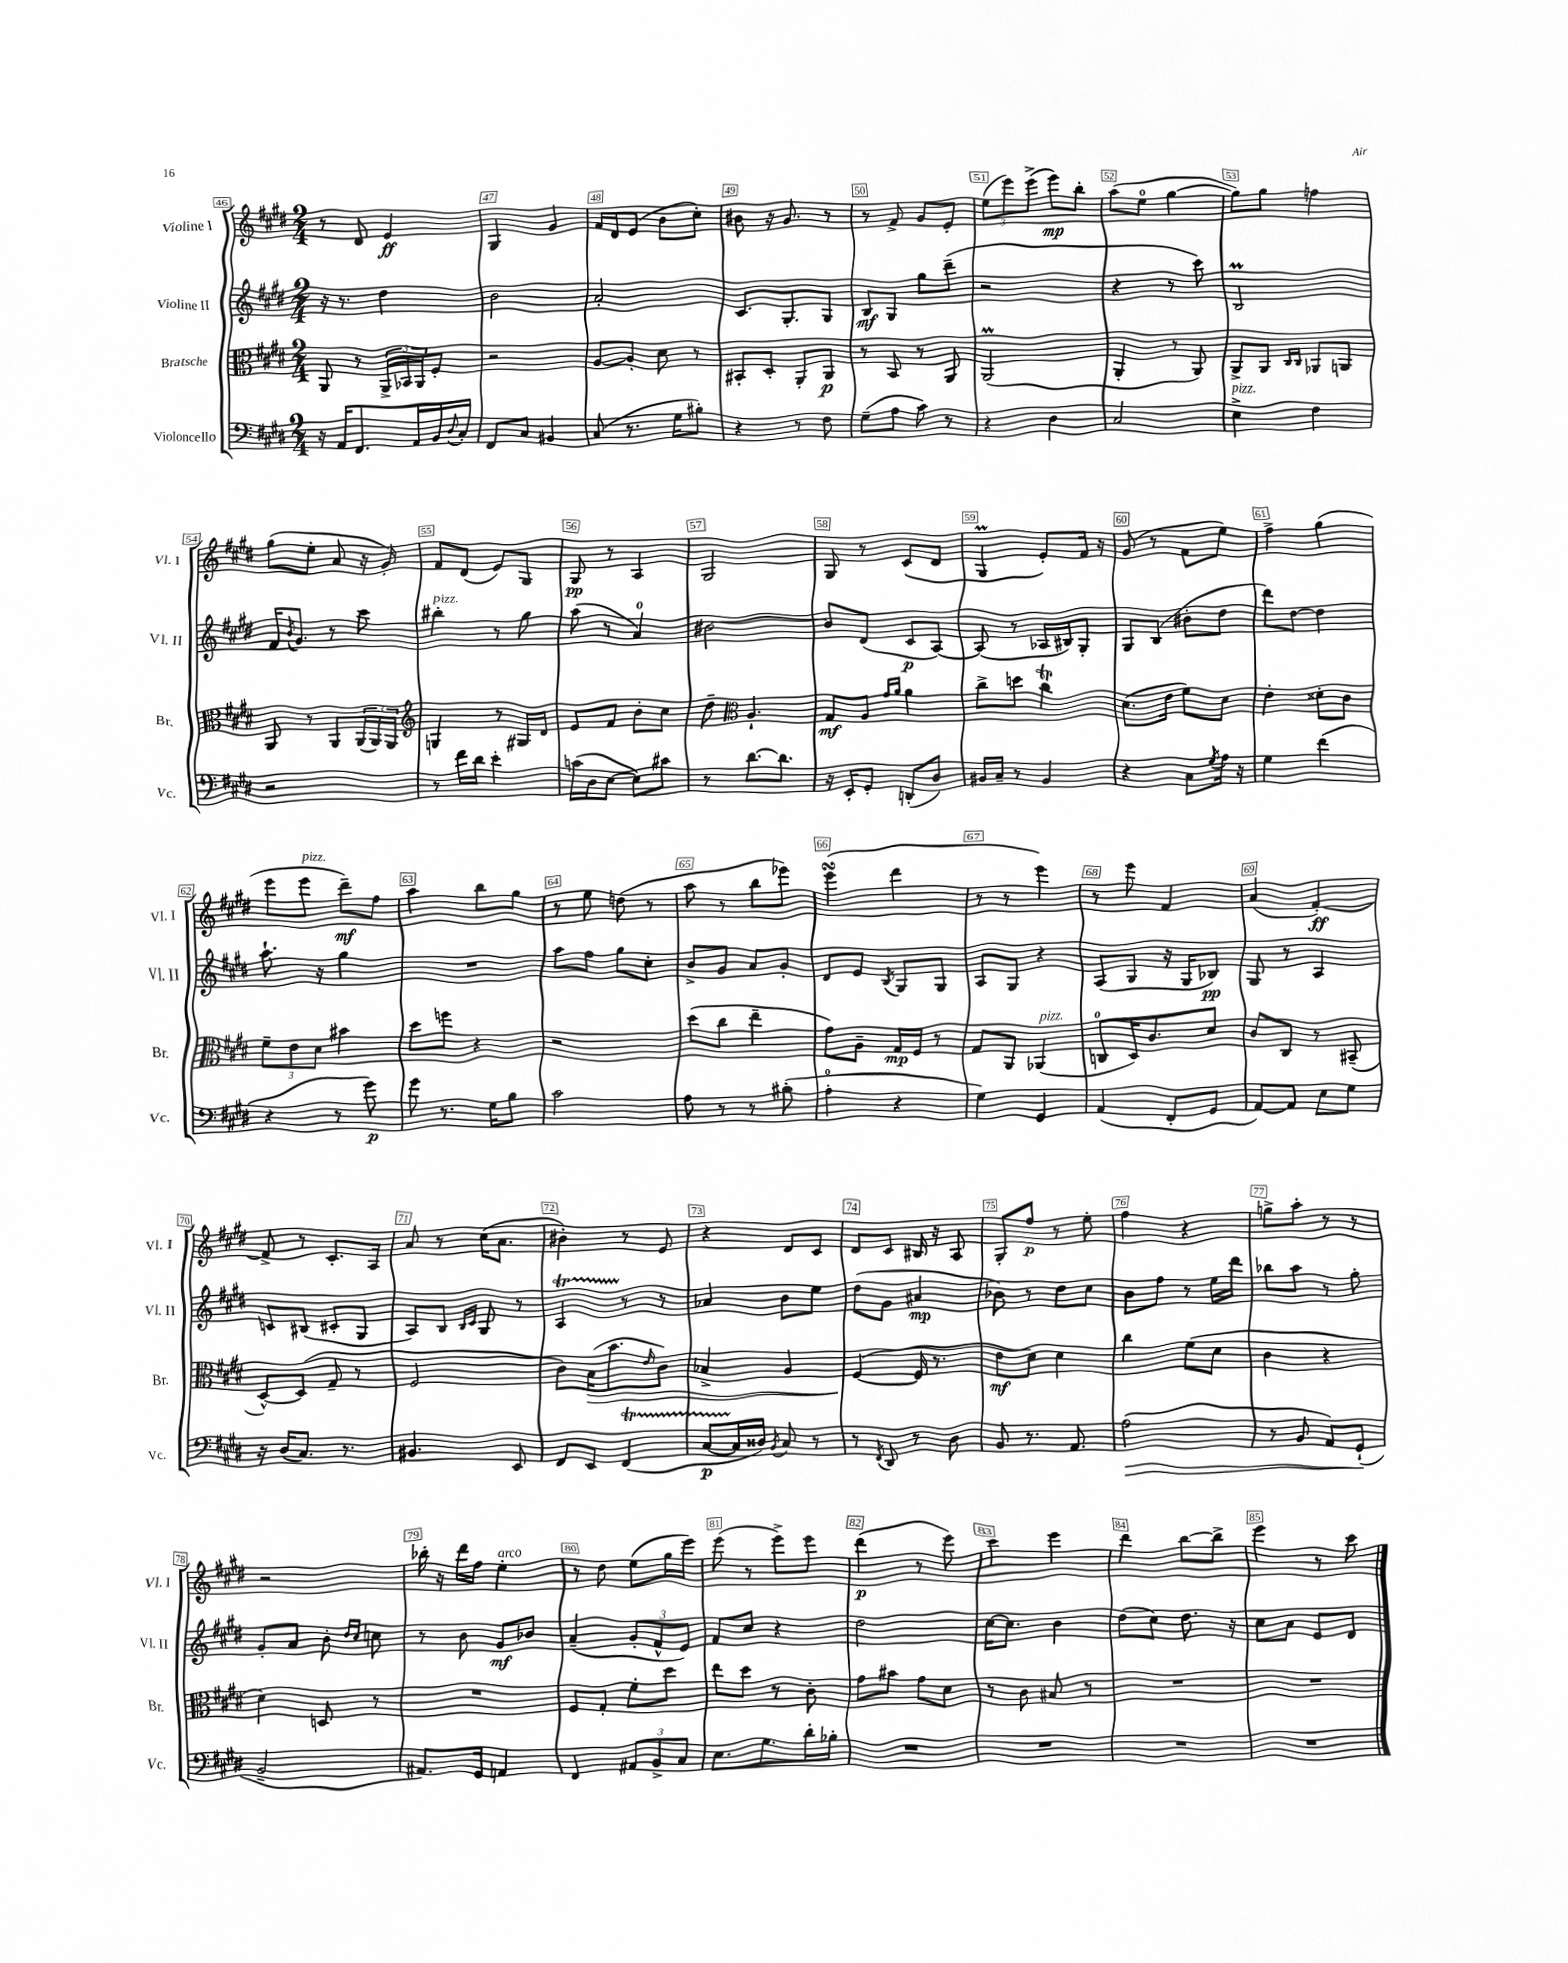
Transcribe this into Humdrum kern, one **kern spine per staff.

**kern	**dynam	**kern	**dynam	**kern	**dynam	**kern	**dynam
*part4	*part4	*part3	*part3	*part2	*part2	*part1	*part1
*staff4	*staff4	*staff3	*staff3	*staff2	*staff2	*staff1	*staff1
*I"Violoncello	*	*I"Bratsche	*	*I"Violine II	*	*I"Violine I	*
*I'Vc.	*	*I'Br.	*	*I'Vl. II	*	*I'Vl. I	*
*clefF4	*	*clefC3	*	*clefG2	*	*clefG2	*
*k[f#c#g#d#]	*	*k[f#c#g#d#]	*	*k[f#c#g#d#]	*	*k[f#c#g#d#]	*
*M2/4	*	*M2/4	*	*M2/4	*	*M2/4	*
=46	=46	=46	=46	=46	=46	=46	=46
16r	.	8AA/	.	16r	.	8r	.
16AA/KL	.	.	.	8.r	.	.	.
8.FF#/	.	8r	.	.	.	8d#/	.
.	.	24AA^/LL	.	4dd#\	.	4e/	ff
.	.	24BB-X/	.	.	.	.	.
16AA/L	.	.	.	.	.	.	.
.	.	24AA/J	.	.	.	.	.
16BB/	.	8F#'/J	.	.	.	.	.
8qqD#/	.	.	.	.	.	.	.
16C#'/JJ	.	.	.	.	.	.	.
=47	=47	=47	=47	=47	=47	=47	=47
8FF#/L	.	2r	.	2b\	.	4G#/	.
8C#/J	.	.	.	.	.	.	.
4BB#X/	.	.	.	.	.	4g#/	.
=48	=48	=48	=48	=48	=48	=48	=48
(8C#/	.	[8A/L	.	2a'/	.	16f#/LL	.
.	.	.	.	.	.	16d#/J	.
8.r	.	8A'/J]	.	.	.	(8e/J	.
.	.	8d#\	.	.	.	8b\L	.
16G#\KL	.	.	.	.	.	.	.
8B#X'\J)	.	8r	.	.	.	8cc#'\J)	.
=49	=49	=49	=49	=49	=49	=49	=49
4r	.	8BB#X'/L	.	8.c#/L	.	8b#X\	.
.	.	8D#'/J	.	.	.	16r	.
.	.	.	.	8.G#'/	.	8.g#/	.
8r	.	8AA'/L	.	.	.	.	.
8F#\	.	8AA/J	p	8G#/J	.	8r	.
=50	=50	=50	=50	=50	=50	=50	=50
(8G#~\L	.	8r	.	8B/L	mf	8r	.
8A\J	.	8BB/	.	8G#/J	.	8f#^/	.
8c#\)	.	8r	.	8gg#\L	.	8g#/L	.
8r	.	8AA/	.	(8ddd#~\J	.	8e'/J	.
=51	=51	=51	=51	=51	=51	=51	=51
4r	.	(2AAM/	.	2r	.	(12ee\L	.
.	.	.	.	.	.	12eee\)	.
.	.	.	.	.	.	(12eee^\J	.
4D#\	.	.	.	.	.	8eee\L)	mp
.	.	.	.	.	.	8bb'\J	.
=52	=52	=52	=52	=52	=52	=52	=52
2C#/	.	4AA'/	.	4r	.	(8aa\L	.
.	.	.	.	.	.	8ee\J	.
.	.	8r	.	8r	.	[4gg#\	.
.	.	8AA/)	.	8ccc#\)	.	.	.
=53	=53	=53	=53	=53	=53	=53	=53
!LO:TX:a:i:t=pizz.	!	!	!	!	!	!	!
4E^\	.	8AA^/L	.	2BM/	.	8gg#\L])	.
.	.	8AA/J	.	.	.	8gg#\J	.
.	.	16qqC#/LL	.	.	.	.	.
.	.	16qqC#/JJ	.	.	.	.	.
4F#\	.	8AA-X/L	.	.	.	4ffn\	.
.	.	8AAn/J	.	.	.	.	.
!!LO:LB:g=z
=54	=54	=54	=54	=54	=54	=54	=54
2r	.	8AA/	.	16f#/KL	.	(8gg#\L	.
.	.	.	.	8qb/	.	.	.
.	.	.	.	8.g#/J	.	.	.
.	.	8r	.	.	.	8ee'\J	.
.	.	8AA/L	.	8r	.	8a/	.
.	.	(24AA/L	.	8ccc#\	.	16r	.
.	.	24AA/)	.	.	.	.	.
.	.	.	.	.	.	16g#'/)	.
.	.	24AA/JJ	.	.	.	.	.
=55	=55	=55	=55	=55	=55	=55	=55
*	*	*clefG2	*	*	*	*	*
!	!	!	!	!LO:TX:a:i:t=pizz.	!	!	!
8r	.	4Gn/	.	4bb#X'\	.	8f#/L	.
16f#\LL	.	.	.	.	.	(8d#/J	.
16d#\JJ	.	.	.	.	.	.	.
4e'\	.	8r	.	8r	.	8e/L)	.
.	.	16G#X/LL	.	8gg#\	.	8G#/J	.
.	.	16d#/JJ	.	.	.	.	.
=56	=56	=56	=56	=56	=56	=56	=56
(16cn\LL	.	8e/L	.	(8aa\	.	8G#/	pp
16D#\J	.	.	.	.	.	.	.
[8E\J	.	8f#/J	.	8r	.	8r	.
8E\L])	.	8b'\L	.	4a/)	.	4A/	.
8c#X\J	.	8cc#\J	.	.	.	.	.
=57	=57	=57	=57	=57	=57	=57	=57
8r	.	8dd#~\	.	[2b#X\	.	2G#/	.
*	*	*clefC3	*	*	*	*	*
[8.d#\L	.	4.A`/	.	.	.	.	.
8.d#\J]	.	.	.	.	.	.	.
=58	=58	=58	=58	=58	=58	=58	=58
16r	.	8G#/L	mf	8b#/L]	.	8G#/	.
16EE'/KL	.	.	.	.	.	.	.
8GG#'/J	.	8A/J	.	(8d#/J	.	8r	.
.	.	16qqg#/LL	.	.	.	.	.
.	.	16qqa/JJ	.	.	.	.	.
(8DDn'/L	.	4a\	.	8c#/L	p	(8c#/L	.
8D#/J)	.	.	.	[8A/J)	.	8d#/J	.
=59	=59	=59	=59	=59	=59	=59	=59
16BB#X/LL	.	8cc#^\L	.	(8A/]	.	4G#m/	.
16C#~/JJ	.	.	.	.	.	.	.
8r	.	8ddn\J	.	8r	.	.	.
4BB#/	.	4cc#T\	.	16A-X/LL	.	8e'/L)	.
.	.	.	.	16B#X/J)	.	.	.
.	.	.	.	8G#'/J	.	16f#/Jk	.
.	.	.	.	.	.	16r	.
=60	=60	=60	=60	=60	=60	=60	=60
4r	.	(8.d#\L	.	8G#/L	.	(8g#/	.
.	.	.	.	(8B/J	.	8r	.
.	.	16e\Jk	.	.	.	.	.
8C#\L	.	8f#\L)	.	8b#X'\L	.	8f#\L	.
8qG#/	.	.	.	.	.	.	.
16A\Jk	.	8d#\J	.	8dd#\J	.	8ee\J)	.
16r	.	.	.	.	.	.	.
=61	=61	=61	=61	=61	=61	=61	=61
4G#\	.	4e'\	.	8ddd#\L)	.	4ff#^\	.
.	.	.	.	[8dd#\J	.	.	.
(4f#\	.	8d##X'\L	.	4dd#\]	.	(4gg#\	.
.	.	8c#\J	.	.	.	.	.
!!LO:LB:g=z
=62	=62	=62	=62	=62	=62	=62	=62
4r	.	12f#~\L	.	8.aa`\	.	8eee\L	.
.	.	12e\	.	.	.	.	.
!	!	!	!	!	!	!LO:TX:a:i:t=pizz.	!
.	.	.	.	.	.	8eee\J	.
.	.	12d#\J	.	.	.	.	.
.	.	.	.	16r	.	.	.
8r	.	4b#X\	.	4gg#\	.	8ddd#~\L)	mf
8g#\)	p	.	.	.	.	8ff#\J	.
=63	=63	=63	=63	=63	=63	=63	=63
8g#\	.	8dd#\L	.	2r	.	4aa\	.
8.r	.	8ffn\J	.	.	.	.	.
.	.	4r	.	.	.	8bb\L	.
16G#\KL	.	.	.	.	.	.	.
8B\J	.	.	.	.	.	8gg#\J	.
=64	=64	=64	=64	=64	=64	=64	=64
2c#\	.	2r	.	8aa\L	.	8r	.
.	.	.	.	8ff#\J	.	8ee\	.
.	.	.	.	8gg#\L	.	(8ddn\	.
.	.	.	.	8cc#'\J	.	8r	.
=65	=65	=65	=65	=65	=65	=65	=65
8A\	.	(8dd#\L	.	8b^/L	.	8aa\	.
8r	.	8cc#\J	.	8g#/J	.	8r	.
8r	.	4ee~\	.	8a/L	.	8bb\L	.
(8B#X'\	.	.	.	8g#'/J	.	8eee-X\J)	.
=66	=66	=66	=66	=66	=66	=66	=66
4A'\	.	8g#\L)	.	8d#/L	.	(4eeesSSs\	.
.	.	8A~\J	.	8e/J	.	.	.
.	.	.	.	8qB/	.	.	.
4r	.	16G#/LL	mp	8G#/L	.	4ddd#\	.
.	.	16F#/JJ	.	.	.	.	.
.	.	8r	.	8G#/J	.	.	.
=67	=67	=67	=67	=67	=67	=67	=67
4G#\)	.	8G#/L	.	8A/L	.	8r	.
.	.	8AA/J	.	8G#/J	.	8r	.
!	!	!LO:TX:a:i:t=pizz.	!	!	!	!	!
4GG#/	.	(4AA-X/	.	4r	.	4eee\)	.
=68	=68	=68	=68	=68	=68	=68	=68
(4AA/	.	8Cn/L	.	(8A/L	.	8r	.
.	.	16D#/K)	.	8G#/J	.	8eee\	.
.	.	8.c#/	.	.	.	.	.
8FF#'/L	.	.	.	16r	.	4f#/	.
.	.	.	.	16G#/KL	.	.	.
8GG#/J	.	8d#/J	.	8B-X/J)	pp	.	.
=69	=69	=69	=69	=69	=69	=69	=69
[8AA/L)	.	8c#/L	.	8G#/	.	(4a/	.
8AA/J]	.	8C#/J	.	8r	.	.	.
8E\L	.	8r	.	4A/	.	[4f#'/)	ff
8G#\J	.	(8BB#X~/	.	.	.	.	.
!!LO:LB:g=z
=70	=70	=70	=70	=70	=70	=70	=70
16r	.	[8D#^^/L)	.	8cn/L	.	8f#^/]	.
(16D#/KL	.	.	.	.	.	.	.
8.C#/J)	.	(8D#/J]	.	(8B#X/J	.	8r	.
.	.	8G#~/	.	8c#X'/L	.	8.c#'/L	.
8.r	.	.	.	.	.	.	.
.	.	8r	.	8G#/J	.	.	.
.	.	.	.	.	.	16A/Jk	.
=71	=71	=71	=71	=71	=71	=71	=71
4.BB#X/	.	2F#/	.	8A/L)	.	8a/	.
.	.	.	.	8B/J	.	8r	.
.	.	.	.	16qqB/LL	.	.	.
.	.	.	.	16qqc#/JJ	.	.	.
.	.	.	.	8G#/	.	(16cc#\KL	.
.	.	.	.	.	.	8.a\J	.
8EE/	.	.	.	8r	.	.	.
=72	=72	=72	=72	=72	=72	=72	=72
8FF#/L	.	8c#\L)	.	4AT/	.	4b#X'\)	.
!	!	!	!LO:HP:b	!	!	!	!
8EE/J	.	(16B\K	>	.	.	.	.
.	.	8.b\	.	.	.	.	.
(4FF#T/	.	.	.	8r	.	8r	.
.	.	16qqe/	.	.	.	.	.
.	.	8c#\J)	.	8r	.	8e/	.
=73	=73	=73	=73	=73	=73	=73	=73
[8C#TTT/L	p	4B-X^/	.	4a-X/	.	4r	.
16C#/L]	.	.	.	.	.	.	.
16D##X/JJ)	.	.	.	.	.	.	.
8qBB/	.	.	.	.	.	.	.
8C#/	.	4A/	.	8b\L	.	8d#/L	.
8r	.	.	.	8ee\J	.	8c#/J	.
=74	=74	=74	=74	=74	=74	=74	=74
8r	.	([4F#/	.	(8dd#\L	.	8d#/L	.
8qFF#/	.	.	.	.	.	.	.
8DD#/	.	.	.	8g#\J	.	8c#/J	.
8r	.	16F#/]	]	4a#X/	mp	16B#X/	.
.	.	8.r	.	.	.	16r	.
8D#\	.	.	.	.	.	8A/	.
=75	=75	=75	=75	=75	=75	=75	=75
8BB/	.	8e\L	mf	8b-X\)	.	8G#'/L	.
8.r	.	8d#\J)	.	8r	.	8ff#/J	p
.	.	4d#\	.	8dd#\L	.	8r	.
8.AA/	.	.	.	.	.	.	.
.	.	.	.	8cc#\J	.	8ee'\	.
=76	=76	=76	=76	=76	=76	=76	=76
!	!LO:HP:b	!	!	!	!	!	!
(2A\	>	4cc#\	.	8b\L	.	4ff#\	.
.	.	.	.	8ff#\J	.	.	.
.	.	(8f#\L	.	8r	.	4r	.
.	.	8d#\J	.	16ee\LL	.	.	.
.	.	.	.	16ddd#\JJ	.	.	.
=77	=77	=77	=77	=77	=77	=77	=77
8r	.	4c#\	.	8bb-X\L	.	8ggn^\L	.
8BB/	.	.	.	8aa\J	.	8aa'\J	.
8AA/L)	.	4r	.	8r	.	8r	.
(8GG#`/J	.	.	.	8gg#'\	.	8r	.
.	]	.	.	.	.	.	.
!!LO:LB:g=z
=78	=78	=78	=78	=78	=78	=78	=78
2BB~/	.	4d#\)	.	8g#'/L	.	2r	.
.	.	.	.	8a/J	.	.	.
.	.	8Dn/	.	8b'\	.	.	.
.	.	.	.	16qqdd#/LL	.	.	.
.	.	.	.	16qqcc#/JJ	.	.	.
.	.	8r	.	8ccn\	.	.	.
=79	=79	=79	=79	=79	=79	=79	=79
8.AA#X/L)	.	2r	.	8r	.	16bb-X'\	.
.	.	.	.	.	.	16r	.
.	.	.	.	8b\	.	16ddd#\LL	.
16GG#/Jk	.	.	.	.	.	16ff#\JJ	.
!	!	!	!	!	!	!LO:TX:a:i:t=arco	!
4AAn/	.	.	.	8g#/L	mf	4ee'\	.
.	.	.	.	8b-X/J	.	.	.
=80	=80	=80	=80	=80	=80	=80	=80
4FF#/	.	8F#/L	.	(4a~/	.	8r	.
.	.	8G#'/J	.	.	.	8dd#\	.
12AA#X/L	.	8f#'\L	.	12g#'/L	.	(8ee\L	.
12BB^/	.	.	.	12f#^^/	.	.	.
.	.	8dd#\J	.	.	.	16gg#\L	.
12C#/J	.	.	.	12e/J)	.	.	.
.	.	.	.	.	.	16eee\JJ)	.
=81	=81	=81	=81	=81	=81	=81	=81
8.E\L	.	8ee\L	.	8f#/L	.	(8eee\	.
.	.	8dd#\J	.	8cc#/J	.	8r	.
8.G#\	.	.	.	.	.	.	.
.	.	8r	.	4r	.	8eee^\L)	.
16d#'\L	.	8c#'\	.	.	.	8eee\J	.
16B-X'\JJ	.	.	.	.	.	.	.
=82	=82	=82	=82	=82	=82	=82	=82
2r	.	8g#\L	.	2dd#\	.	(4ddd#\	p
.	.	8b#X\J	.	.	.	.	.
.	.	8g#\L	.	.	.	8r	.
.	.	8d#\J	.	.	.	8eee\)	.
=83	=83	=83	=83	=83	=83	=83	=83
2r	.	8r	.	[16cc#\KL	.	4ccc#\	.
.	.	.	.	8.cc#\J]	.	.	.
.	.	8c#\	.	.	.	.	.
.	.	8B#X/	.	4b\	.	4eee\	.
.	.	8r	.	.	.	.	.
=84	=84	=84	=84	=84	=84	=84	=84
2r	.	2r	.	(8dd#\L	.	4ddd#\	.
.	.	.	.	8cc#\J)	.	.	.
.	.	.	.	8.dd#\	.	[8bb\L	.
.	.	.	.	.	.	8bb^\J]	.
.	.	.	.	16r	.	.	.
=85	=85	=85	=85	=85	=85	=85	=85
2r	.	2r	.	8cc#\L	.	4eee\	.
.	.	.	.	8a\J	.	.	.
.	.	.	.	8e/L	.	8r	.
.	.	.	.	8d#/J	.	8ccc#\	.
==	==	==	==	==	==	==	==
*-	*-	*-	*-	*-	*-	*-	*-
